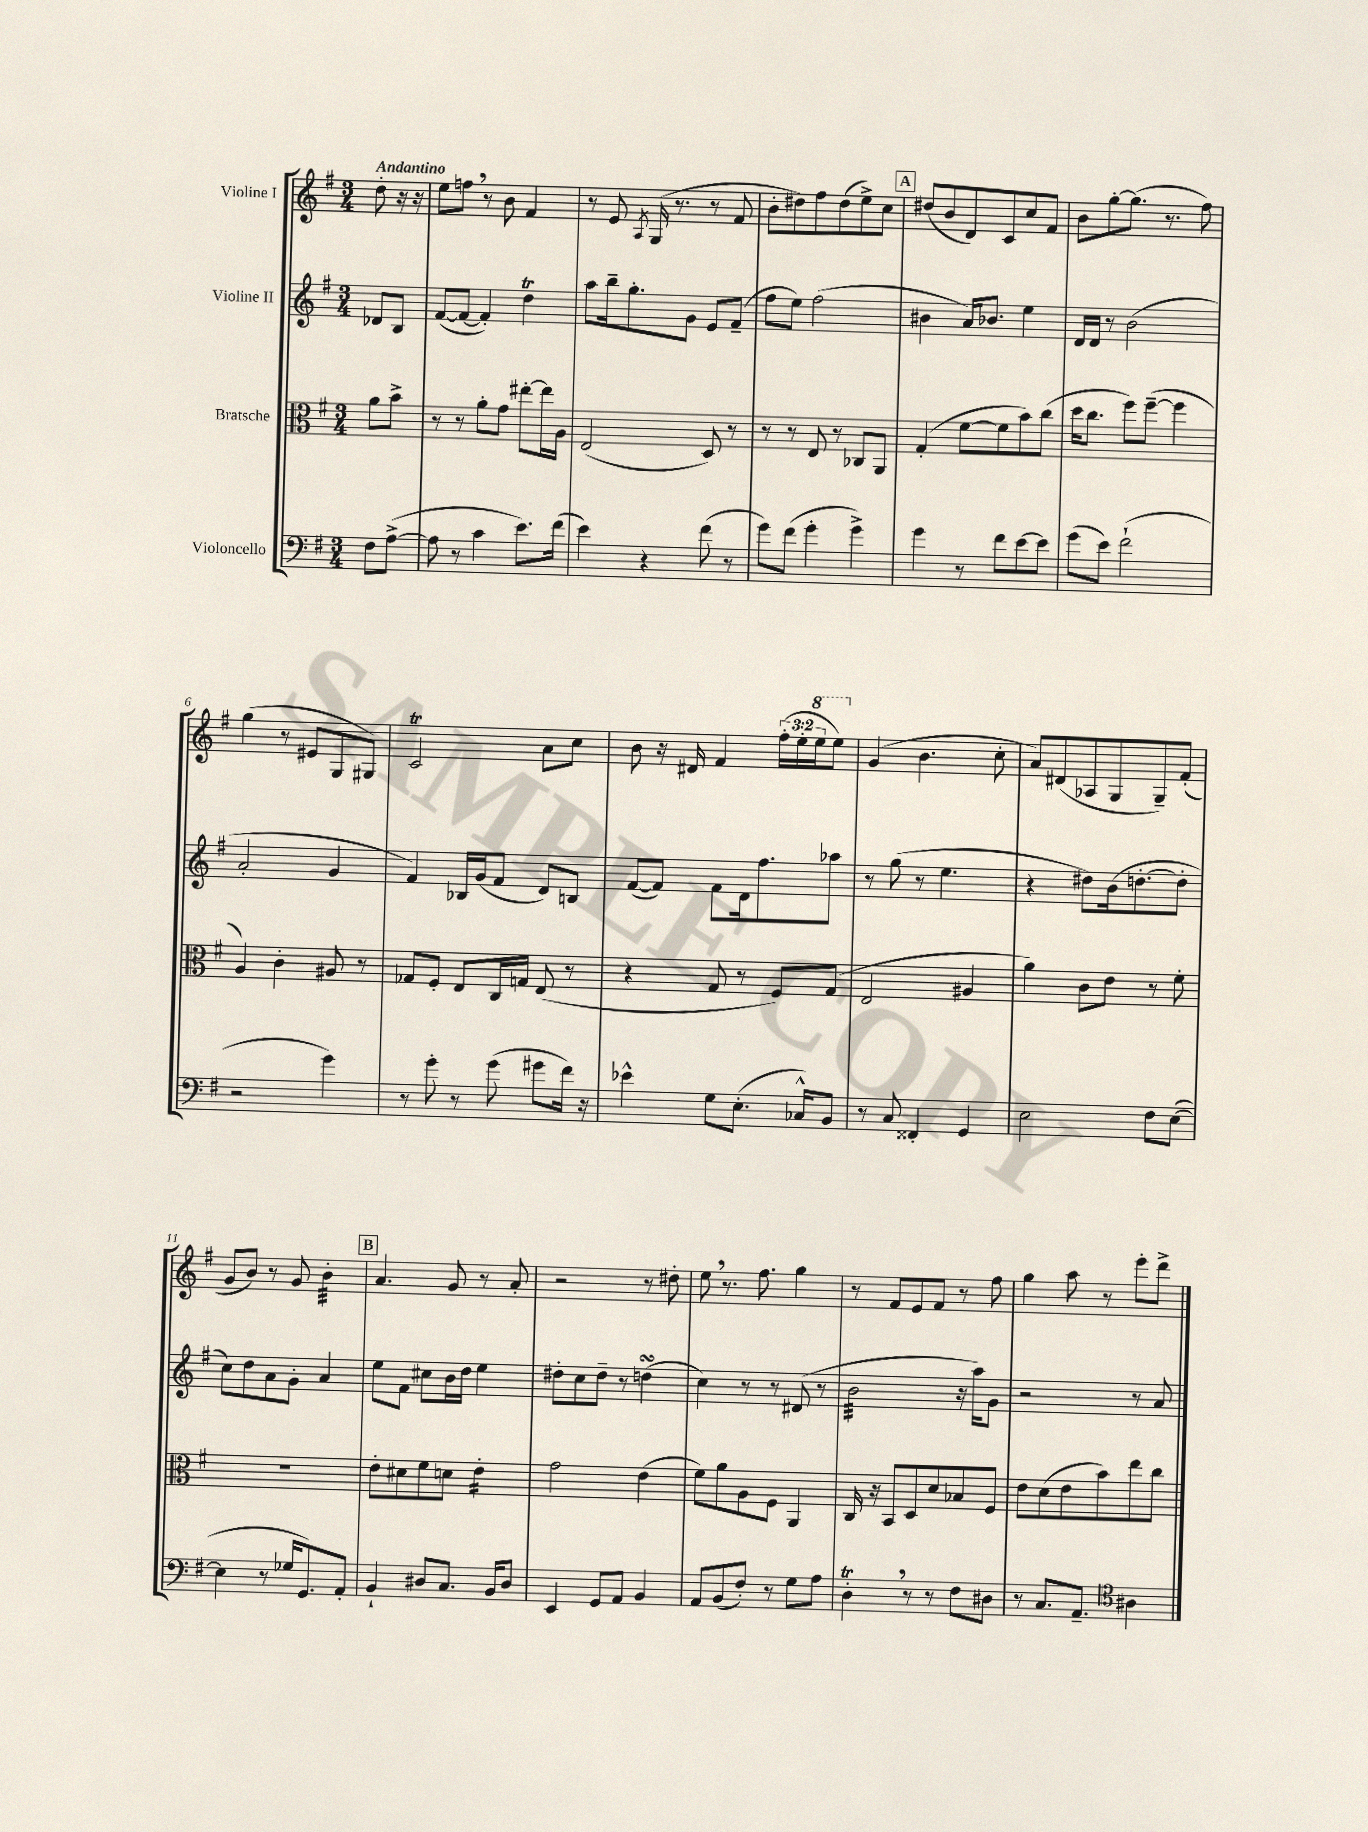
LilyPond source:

<<
\new StaffGroup <<
\new Staff = "s0" \with { instrumentName = "Violine I" } {
    \clef treble \key g \major \numericTimeSignature \time 3/4 \override Staff.TupletNumber.text = #tuplet-number::calc-fraction-text \partial 4 \tempo "Andantino"
    d''8-. r16 r16 |
    e''8 f''8 \breathe r8 b'8 fis'4 |
    r8 e'8 \acciaccatura { a8 } g16( r8. r8 fis'8 |
    b'8-. dis''8) fis''8 dis''8( e''8->) c''8 |
    \mark \markup { \box "A" } dis''8( b'8 d'8) c'8 c''8 fis'8 |
    b'8 g''8~-. g''8.( r8. fis''8) |
    g''4( r8 eis'8 g8 gis8) |
    c'2\trill a'8 c''8 |
    b'8 r16 dis'16 fis'4 \tuplet 3/2 { fis''16-.( e''16-. \ottava #1 e'''16 } e'''8) \ottava #0 |
    g'4( b'4. c''8-. |
    a'8) dis'8( aes8 g8 g8--) fis'8-.( |
    g'8 b'8) r8 g'8 b'4:32-. |
    \mark \markup { \box "B" } a'4. g'8 r8 a'8-. |
    r2 r8 dis''8-. |
    e''8 \breathe r8. fis''8. g''4 |
    r8 fis'8 e'8 fis'8 r8 fis''8 |
    g''4 a''8 r8 e'''8-. d'''8-> \bar "|." |
}
\new Staff = "s1" \with { instrumentName = "Violine II" } {
    \clef treble \key g \major \numericTimeSignature \time 3/4 \partial 4
    des'8 b8 |
    fis'8~( fis'8~ fis'4-.) d''4\trill |
    a''8 b''16-- g''8.-. g'8 e'8 fis'8--( |
    fis''8 e''8) fis''2( |
    \mark \markup { \box "A" } bis'4 a'16) bes'8. e''4 |
    d'16 d'16 r8 b'2( |
    a'2-. g'4 |
    fis'4) bes16 g'16( fis'8 d'8) b8 |
    fis'8~( fis'8) fis'8 d'16 fis''8. aes''8 |
    r8 g''8( r8 e''4. |
    r4 dis''8) b'16( d''8.~-. d''8-. |
    c''8) d''8 a'8 g'8-. a'4 |
    \mark \markup { \box "B" } e''8 fis'8 cis''8 b'16 d''16 e''4 |
    dis''8-. c''8 dis''8-- r8 d''4\turn( |
    c''4) r8 r8 dis'8( r8 |
    b'2:32 r16 a''16) g'8 |
    r2 r8 a'8 \bar "|." |
}
\new Staff = "s2" \with { instrumentName = "Bratsche" } {
    \clef alto \key g \major \numericTimeSignature \time 3/4 \partial 4
    a'8 b'8-> |
    r8 r8 a'8-. g'8 eis''8~-. eis''16 a16 |
    e2( d8) r8 |
    r8 r8 e8 r8 ces8 a,8 |
    \mark \markup { \box "A" } g4-.( fis'8~ fis'8 b'8) c''8( |
    d''16 c''8. fis''8) fis''8~--( fis''4 |
    a4) c'4-. ais8 r8 |
    ges8 fis8-. e8 c16 g16 e8( r8 |
    r4 g8 r8 fis8) g8( |
    e2 ais4 |
    a'4) c'8 e'8 r8 fis'8-. |
    R2. |
    \mark \markup { \box "B" } e'8-. dis'8 fis'8 d'8 e'4:16-. |
    g'2 e'4( |
    fis'8) a'8 a8 fis8 a,4 |
    c16 r16 b,8 d8 d'8 bes8 fis8 |
    e'8 d'8( e'8 b'8) e''8 c''8 \bar "|." |
}
\new Staff = "s3" \with { instrumentName = "Violoncello" } {
    \clef bass \key g \major \numericTimeSignature \time 3/4 \partial 4
    fis8 a8~->( |
    a8 r8 c'4 e'8.) fis'16( |
    e'4) r4 fis'8( r8 |
    g'8) fis'8( g'4-. g'4->) |
    \mark \markup { \box "A" } g'4 r8 fis'8 e'8~ e'8 |
    g'8( e'8) fis'2-!( |
    r2 g'4) |
    r8 g'8-. r8 g'8( gis'8 fis'16) r16 |
    ees'4-^ g8 e8.-.( ces16-^) b,8 |
    r8 c8 fisis,4-. g,4 |
    e2 fis8 e8~( |
    e4 r8 ges16 g,8.) a,8-. |
    \mark \markup { \box "B" } b,4-! dis8 c8. b,16 dis8 |
    e,4 g,8 a,8 b,4 |
    a,8 b,8( fis8-.) r8 g8 a8 |
    d4-.\trill \breathe r8 r8 fis8 dis8 |
    r8 c8. a,8.-- \clef tenor ais4 \bar "|." |
}
>>
>>
